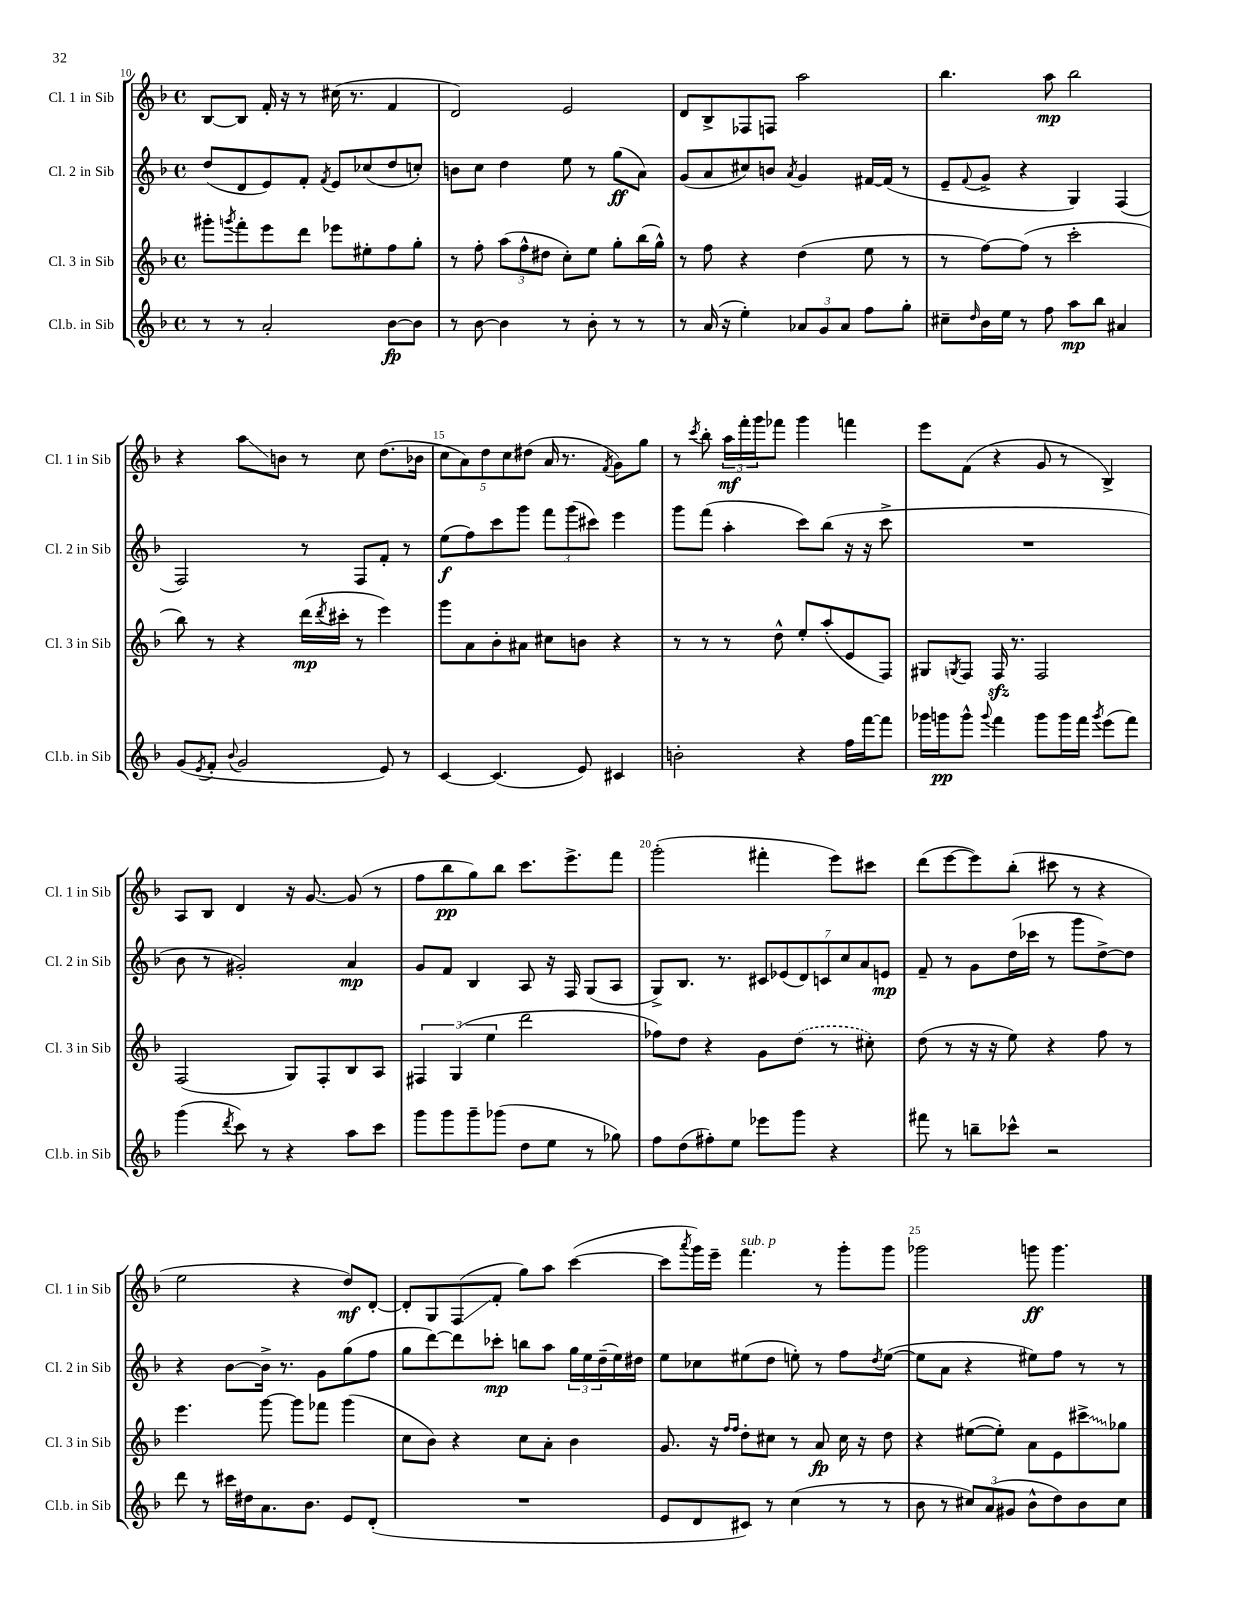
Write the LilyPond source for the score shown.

<<
\new StaffGroup <<
\new Staff = "s0" \with { instrumentName = "Cl. 1 in Sib" shortInstrumentName = "Cl. 1 in Sib" } {
    \clef treble \key f \major \defaultTimeSignature \time 4/4
    bes8~ bes8 f'16-. r16 r8 cis''16( r8. f'4 |
    d'2) e'2 |
    d'8 bes8-> fes8 f8 a''2 |
    bes''4. a''8\mp bes''2 |
    r4 a''8\glissando b'8 r8 c''8 d''8.( bes'16 |
    \tuplet 5/4 { c''8 a'8) d''8 c''8 dis''8( } a'16 r8. \acciaccatura { f'8 } g'8) g''8 |
    r8 \acciaccatura { c'''8 } bes''8-. \tuplet 3/2 { a''16\mf f'''16-. g'''16 } fes'''8 g'''4 f'''4 |
    e'''8 f'8( r4 g'8 r8 bes4->) |
    a8 bes8 d'4 r16 g'8.~ g'8( r8 |
    f''8 bes''8\pp g''8) bes''8 c'''8. e'''8.-> f'''8 |
    g'''2-.( fis'''4-. e'''8) cis'''8 |
    d'''8( e'''8~ e'''8) bes''8-.( cis'''8 r8 r4 |
    e''2 r4 d''8\mf) d'8~-. |
    d'8-. g8 f8\glissando( f'8-. g''8) a''8 c'''4~( |
    c'''8 \acciaccatura { a'''8 } g'''16) e'''16-- f'''4.^\markup { \italic "sub. p" } r8 g'''8-. g'''8 |
    ges'''2 g'''8\ff g'''4. \bar "|." |
}
\new Staff = "s1" \with { instrumentName = "Cl. 2 in Sib" shortInstrumentName = "Cl. 2 in Sib" } {
    \clef treble \key f \major \defaultTimeSignature \time 4/4
    d''8( d'8 e'8) f'8-. \acciaccatura { f'8 } e'8 ces''8( d''8 c''8-.) |
    b'8 c''8 d''4 e''8 r8 g''8\ff( a'8) |
    g'8( a'8 cis''8) b'8 \acciaccatura { a'8 } g'4 fis'16~ fis'16( r8 |
    e'8-- \appoggiatura { f'8 } g'8-> r4 g4) f4( |
    f2) r8 f8 f'8-. r8 |
    e''8\f( f''8) c'''8 g'''8 \tuplet 3/2 { f'''8 g'''8( cis'''8) } e'''4 |
    g'''8 f'''8( a''4-. c'''8) bes''8( r16 r16 c'''8-> |
    R1 |
    bes'8 r8 gis'2-.) a'4\mp |
    g'8 f'8 bes4 a8 r16 f16 g8( a8 |
    g8->) bes8. r8. \tuplet 7/4 { cis'8 ees'8( d'8) c'8 c''8 a'8 e'8\mp } |
    f'8-- r8 g'8 d''16( ces'''16 r8 g'''8 d''8~->) d''8 |
    r4 bes'8~ bes'16-> r8. g'8 g''8( f''8 |
    g''8 d'''8~) d'''8 ces'''8-.\mp b''8 a''8 \tuplet 3/2 { g''16 e''16 d''16--( } e''16) dis''16 |
    e''8 ces''8 eis''8( d''8 e''8-.) r8 f''8 \acciaccatura { d''8 } e''8~( |
    e''8 a'8 r4 eis''8) f''8 r8 r8 \bar "|." |
}
\new Staff = "s2" \with { instrumentName = "Cl. 3 in Sib" shortInstrumentName = "Cl. 3 in Sib" } {
    \clef treble \key f \major \defaultTimeSignature \time 4/4
    gis'''8-. \acciaccatura { g'''8 } f'''8-. e'''8 d'''8 ees'''8 eis''8-. f''8 g''8-. |
    r8 f''8-. \tuplet 3/2 { a''8( f''8-^ dis''8 } c''8-.) e''8 g''8-. bes''16( g''16-^) |
    r8 f''8 r4 d''4( e''8 r8 |
    r8 f''8~) f''8( r8 c'''2-. |
    bes''8) r8 r4 d'''16\mp( \acciaccatura { d'''8 } cis'''16-. r8 e'''4) |
    g'''8 a'8 bes'8-. ais'8 cis''8 b'8 r4 |
    r8 r8 r8 d''8-^ e''8-. a''8-.( e'8 f8) |
    gis8 \acciaccatura { g8 } f8 f16\sfz r8. f2 |
    f2( g8) f8-. bes8 a8 |
    \tuplet 3/2 { fis4 g4( e''4 } d'''2 |
    fes''8) d''8 r4 g'8 \once \slurDashed d''8( r8 cis''8-.) |
    d''8( r8 r16 r16 e''8) r4 f''8 r8 |
    e'''4. g'''8~ g'''8 fes'''8 g'''4( |
    c''8 bes'8) r4 c''8 a'8-. bes'4 |
    g'8. r16 \grace { f''16 f''16 } d''8-. cis''8 r8 a'8\fp cis''16 r16 d''8 |
    r4 eis''8~( eis''8-.) a'8 e'8 \once \override Glissando.style = #'zigzag cis'''8->\glissando ges''8 \bar "|." |
}
\new Staff = "s3" \with { instrumentName = "Cl.b. in Sib" shortInstrumentName = "Cl.b. in Sib" } {
    \clef treble \key f \major \defaultTimeSignature \time 4/4
    r8 r8 a'2-. bes'8~\fp bes'8 |
    r8 bes'8~ bes'4 r8 bes'8-. r8 r8 |
    r8 a'16( r16 e''4-.) \tuplet 3/2 { aes'8 g'8 aes'8 } f''8 g''8-. |
    cis''8-- \grace { d''16 } bes'16 e''16 r8 f''8 a''8\mp bes''8 ais'4 |
    g'8( \acciaccatura { e'8 } f'8-. \appoggiatura { bes'8 } g'2 e'8) r8 |
    c'4~ c'4.( e'8) cis'4 |
    b'2-. r4 f''16 f'''16~ f'''8 |
    ges'''16 g'''16\pp g'''8-^ \appoggiatura { g'''8 } f'''4 g'''8 g'''16 f'''16 \acciaccatura { g'''8 } e'''8( f'''8) |
    g'''4( \acciaccatura { d'''8 } c'''8) r8 r4 a''8 c'''8 |
    g'''8 g'''8 g'''8-- ges'''8( d''8 e''8 r8 ges''8) |
    f''8 d''8( fis''8-.) e''8 ees'''8 g'''8 r4 |
    fis'''8 r8 b''8-- ces'''8-^ r2 |
    d'''8 r8 cis'''16 dis''16 a'8. bes'8. e'8 d'8-.( |
    R1 |
    e'8 d'8 cis'8) r8 c''4( r8 r8 |
    bes'8 r8 \tuplet 3/2 { cis''8) a'8( gis'8 } bes'8-^ d''8) bes'8 cis''8 \bar "|." |
}
>>
>>
\layout { \context { \Score currentBarNumber = #10 \override BarNumber.break-visibility = ##(#f #t #t) barNumberVisibility = #(every-nth-bar-number-visible 5) } }
